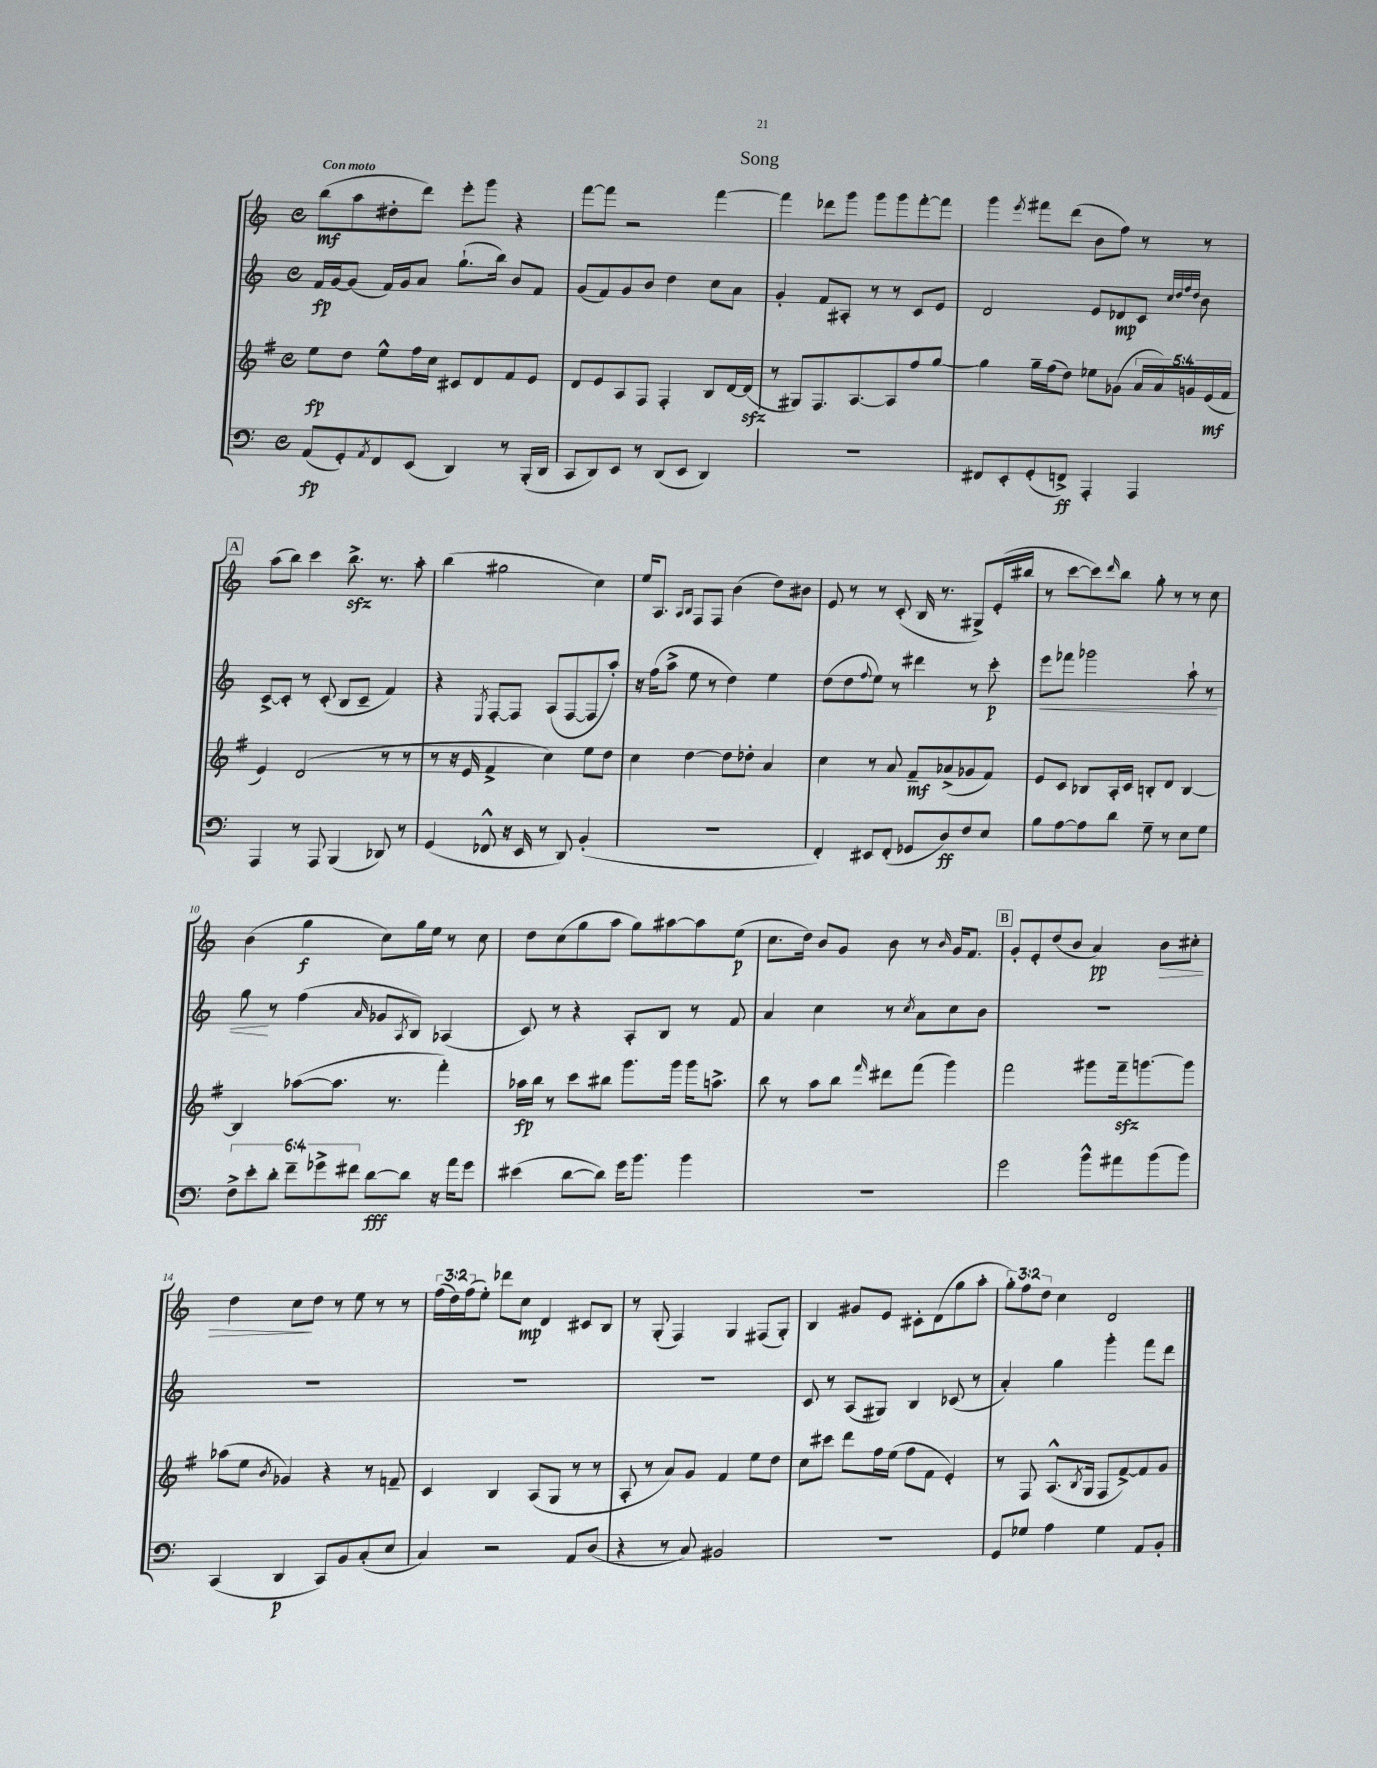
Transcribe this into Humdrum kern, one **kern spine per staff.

**kern	**dynam	**kern	**dynam	**kern	**dynam	**kern	**dynam
*part4	*part4	*part3	*part3	*part2	*part2	*part1	*part1
*staff4	*staff4	*staff3	*staff3	*staff2	*staff2	*staff1	*staff1
*clefF4	*	*clefG2	*	*clefG2	*	*clefG2	*
*k[]	*	*k[f#]	*	*k[]	*	*k[]	*
*M4/4	*	*M4/4	*	*M4/4	*	*M4/4	*
*met(c)	*	*met(c)	*	*met(c)	*	*met(c)	*
=1	=1	=1	=1	=1	=1	=1	=1
!	!	!	!	!	!	!LO:TX:a:B:t=Con moto	!
(8AA/L	fp	8ee\L	fp	16f/LL	fp	(8bb\L	mf
.	.	.	.	[16g/J	.	.	.
8GG'/)	.	8dd\J	.	(8g/J]	.	8aa\	.
8qAA/	.	.	.	.	.	.	.
8FF/	.	8ee^^\L	.	16f/LL)	.	8dd#X'\	.
.	.	.	.	16g/J	.	.	.
(8EE/J	.	16ff#\L	.	8a/J	.	8ddd\J)	.
.	.	16cc\JJ	.	.	.	.	.
4DD/)	.	8c#X/L	.	(8.gg`\L	.	8eee'\L	.
.	.	8d/	.	.	.	8ggg\J	.
.	.	.	.	16bb\Jk)	.	.	.
8r	.	8f#/	.	8b/L	.	4r	.
(16BBB'/LL	.	8e/J	.	8f/J	.	.	.
16DD/JJ	.	.	.	.	.	.	.
=2	=2	=2	=2	=2	=2	=2	=2
8CC/L	.	8d/L	.	(8g/L	.	[8fff\L	.
8DD/)	.	8e/	.	8f/)	.	8fff\J]	.
8EE/J	.	8A/	.	8g/	.	2r	.
8r	.	8F#/J	.	8b/J	.	.	.
(8DD/L	.	4F#'/	.	4dd\	.	.	.
8EE/J	.	.	.	.	.	.	.
4DD/)	.	8B/L	.	8cc\L	.	[4fff\	.
.	.	[16d/L	.	8a\J	.	.	.
.	.	(16dzz/JJ]	.	.	.	.	.
=3	=3	=3	=3	=3	=3	=3	=3
1r	.	8r	.	4g'/	.	4fff\]	.
.	.	8G#X/L)	.	.	.	.	.
.	.	8.F#/	.	8f/L	.	8ddd-X\L	.
.	.	.	.	8A#X'/J	.	8ggg\J	.
.	.	[8.A/	.	.	.	.	.
.	.	.	.	8r	.	8ggg\L	.
.	.	8A/]	.	8r	.	8ggg\	.
.	.	8ff#/	.	8c/L	.	[8fff'\	.
.	.	[8gg/J	.	8e/J	.	8fff\J]	.
=4	=4	=4	=4	=4	=4	=4	=4
8FF#X/L	.	4gg\]	.	2d/	.	4ggg\	.
8EE'/	.	.	.	.	.	.	.
.	.	.	.	.	.	8qeee/	.
(8GG'/	.	16gg~\LL	.	.	.	8fff#X\L	.
.	.	(16ff#\J	.	.	.	.	.
8FFn^/J)	ff	8dd\J)	.	.	.	(8ddd\J	.
4AAA'/	.	8ee-X\L	.	8e/L	.	8b\L	.
.	.	(8g-X\J	.	8d-X/	mp	8ff\J)	.
4AAA/	.	20a/LL	.	8c/J	.	8r	.
.	.	20a/)	.	.	.	.	.
.	.	20gn/	.	.	.	.	.
.	.	.	.	32qqcc/LLL	.	.	.
.	.	.	.	32qqdd/	.	.	.
.	.	.	.	32qqff/	.	.	.
.	.	.	.	32qqdd/JJJ	.	.	.
.	.	.	.	8b\	.	8r	.
.	.	(20e/	mf	.	.	.	.
.	.	20f#/JJ	.	.	.	.	.
!!LO:LB:g=z
!!LO:REH:place=s1:t=A
=5	=5	=5	=5	=5	=5	=5	=5
4AAA/	.	4e/)	.	[8c^/L	.	(8aa\L	.
.	.	.	.	8c'/J]	.	8bb\J)	.
8r	.	(2d/	.	8r	.	4ccc\	.
8AAA/	.	.	.	(8c'/	.	.	.
(4BBB/	.	.	.	8B/L	.	8.bbzz^\	.
.	.	.	.	8c~/J	.	.	.
.	.	.	.	.	.	8.r	.
8DD-X/)	.	8r	.	4f/)	.	.	.
8r	.	8r	.	.	.	8aa'\	.
=6	=6	=6	=6	=6	=6	=6	=6
(4GG/	.	8r	.	4r	.	(4bb\	.
.	.	16r	.	.	.	.	.
.	.	16e/	.	.	.	.	.
.	.	.	.	8qE/	.	.	.
8FF-X^^/	.	4f#^/	.	[8F'/L	.	2gg#X\	.
16r	.	.	.	8F/J]	.	.	.
16EE/	.	.	.	.	.	.	.
8r	.	4cc\)	.	(8A/L	.	.	.
8DD/)	.	.	.	[8F/	.	.	.
(4BB'/	.	8ee\L	.	8F/]	.	4cc\)	.
.	.	8dd\J	.	8aa'/J)	.	.	.
=7	=7	=7	=7	=7	=7	=7	=7
1r	.	4cc\	.	16r	.	16ee/KL	.
.	.	.	.	(16ff\KL	.	8.A/J	.
.	.	.	.	8aa^\J	.	.	.
.	.	.	.	.	.	16qqA/LL	.
.	.	.	.	.	.	16qqB/JJ	.
.	.	[4dd\	.	8ee\	.	8F/L	.
.	.	.	.	8r	.	8F/J	.
.	.	8dd\L]	.	4dd\)	.	(4b\	.
.	.	8dd-X'\J	.	.	.	.	.
.	.	4a/	.	4ee\	.	8dd\L)	.
.	.	.	.	.	.	8b#X\J	.
=8	=8	=8	=8	=8	=8	=8	=8
4FF'/)	.	4cc\	.	(8dd\L	.	8e/	.
.	.	.	.	8dd\	.	8r	.
.	.	.	.	8qqff/	.	.	.
8EE#X/L	.	8r	.	8ee\J)	.	8r	.
(8FF'/J	.	8a/	.	8r	.	(8c'/	.
8GG-X/L	.	8f#~/L	mf	4ddd#X\	.	16B/	.
.	.	.	.	.	.	8.r	.
8D/)	ff	(8a-X^/	.	.	.	.	.
8F/	.	8g-X/	.	8r	.	8G#X^/L)	.
8E/J	.	8f#/J)	.	8ccc'\	p	(16e'/L	.
.	.	.	.	.	.	16bb#X/JJ	.
=9	=9	=9	=9	=9	=9	=9	=9
!	!	!	!	!	!LO:HP:b	!	!
8B\L	.	8e/L	.	8eee\L	<	8r	.
[8A\	.	8c/J	.	8fff-X\J	.	[8ccc\L	.
8A\]	.	8B-X/L	.	2ggg-X\	.	8ccc\])	.
.	.	.	.	.	.	16qqddd/	.
8d\J	.	16A'/L	.	.	.	8bb\J	.
.	.	16c/JJ	.	.	.	.	.
8G~\	.	8Bn'/L	.	.	.	8gg'\	.
8r	.	8d/J	.	.	.	8r	.
8E\L	.	[4B/	.	8aa`\	.	8r	.
8G\J	.	.	.	8r	.	8cc\	.
!!LO:LB:g=z
=10	=10	=10	=10	=10	=10	=10	=10
12F^\L	.	4B/]	.	8gg\	.	(4b\	.
12e'\	.	.	.	.	.	.	.
.	.	.	.	8r	[	.	.
12d'\J	.	.	.	.	.	.	.
12f~\L	.	([8aa-X\L	.	(4ff\	.	4gg\	f
12g-X^\	.	.	.	.	.	.	.
.	.	8.aa-\J]	.	.	.	.	.
12f#X\J	.	.	.	.	.	.	.
.	.	.	.	16qqa/	.	.	.
[8d\L	fff	.	.	8g-X/L	.	8cc\L)	.
.	.	8.r	.	.	.	.	.
.	.	.	.	8qA/	.	.	.
8d\J]	.	.	.	8B/J)	.	16gg\L	.
.	.	.	.	.	.	16ee\JJ	.
16r	.	4fff#'\)	.	(4A-X/	.	8r	.
16a\KL	.	.	.	.	.	.	.
8g-\J	.	.	.	.	.	8cc\	.
=11	=11	=11	=11	=11	=11	=11	=11
(4e#X\	.	16aa-X\LL	fp	8c/)	.	8dd\L	.
.	.	16bb\JJ	.	.	.	.	.
.	.	8r	.	8r	.	(8cc\	.
[8d\L	.	8ccc\L	.	4r	.	8gg\	.
8d\J])	.	8bb#X\J	.	.	.	8aa\J	.
16g\KL	.	8.ggg\L	.	8A'/L	.	8gg\L)	.
8.b\J	.	.	.	.	.	.	.
.	.	.	.	8B/J	.	[8aa#X\	.
.	.	16ggg\Jk	.	.	.	.	.
4b\	.	16ggg\KL	.	8r	.	8aa#\]	.
.	.	8.aan^\J	.	.	.	.	.
.	.	.	.	8f/	.	(8ee\J	p
=12	=12	=12	=12	=12	=12	=12	=12
1r	.	8bb\	.	4a/	.	8.cc\L	.
.	.	8r	.	.	.	.	.
.	.	.	.	.	.	16dd\Jk)	.
.	.	8aa\L	.	4cc\	.	8b/L	.
.	.	8bb\J	.	.	.	8g/J	.
.	.	16qqfff#/	.	.	.	.	.
.	.	8ddd#X\L	.	8r	.	8b\	.
.	.	.	.	8qcc/	.	.	.
.	.	(8fff#\J	.	8a\L	.	8r	.
.	.	.	.	.	.	16qqb/	.
.	.	4ggg\)	.	8cc\	.	16g/KL	.
.	.	.	.	.	.	8.f/J	.
.	.	.	.	8b\J	.	.	.
!!LO:REH:place=s1:t=B
=13	=13	=13	=13	=13	=13	=13	=13
2g\	.	2fff#\	.	1r	.	8g'/L	.
.	.	.	.	.	.	8e'/	.
.	.	.	.	.	.	(8dd/	.
.	.	.	.	.	.	8b/J	.
8b^^\L	.	8ggg#X\L	.	.	.	4a/)	pp
8a#X\	.	16fff#zz~\k	.	.	.	.	.
.	.	[8.gggn\	.	.	.	.	.
!	!	!	!	!	!	!	!LO:HP:b
(8b\	.	.	.	.	.	8b\L	>
8b\J)	.	8ggg\J]	.	.	.	8cc#X'\J	.
!!LO:LB:g=z
=14	=14	=14	=14	=14	=14	=14	=14
(4CC/	.	(8aa-X\L	.	1r	.	4dd\	.
.	.	8ee\J	.	.	.	.	.
.	.	8qb/	.	.	.	.	.
4DD/	p	4g-X/)	.	.	.	8cc\L	.
.	.	.	.	.	.	8dd\J	]
8CC/L)	.	4r	.	.	.	8r	.
8BB/	.	.	.	.	.	8ee\	.
(8C'/	.	8r	.	.	.	8r	.
8E/J	.	8fn~/	.	.	.	8r	.
=15	=15	=15	=15	=15	=15	=15	=15
4C/)	.	4c/	.	1r	.	(24ff\LL	.
.	.	.	.	.	.	24dd\)	.
.	.	.	.	.	.	(24ff\J	.
.	.	.	.	.	.	8ee'\J)	.
2r	.	4B/	.	.	.	8ddd-X\L	.
.	.	.	.	.	.	8cc\J	mp
.	.	(8A/L	.	.	.	4d/	.
.	.	8G/J	.	.	.	.	.
8AA/L	.	8r	.	.	.	8c#X/L	.
(8D/J	.	8r	.	.	.	8B/J	.
=16	=16	=16	=16	=16	=16	=16	=16
4r	.	8A'/	.	1r	.	8r	.
.	.	8r	.	.	.	(8G'/	.
8r	.	8a/L)	.	.	.	4F/)	.
8C/)	.	8g/J	.	.	.	.	.
2BB#X/	.	4f#/	.	.	.	4G/	.
.	.	8ee\L	.	.	.	(8F#X/L	.
.	.	8dd\J	.	.	.	8G'/J)	.
=17	=17	=17	=17	=17	=17	=17	=17
1r	.	8cc\L	.	8c/	.	4B/	.
.	.	8ccc#X\J	.	8r	.	.	.
.	.	8ddd\L	.	(8A/L	.	8g#X/L	.
.	.	16ff#\L	.	8G#X/J)	.	8e/J	.
.	.	(16ee\JJ	.	.	.	.	.
.	.	8ff#\L	.	4B/	.	8c#X'\L	.
.	.	8f#\J	.	.	.	(8d\	.
.	.	4e'/)	.	(8c-X/	.	8gg\	.
.	.	.	.	8r	.	8aa'\J	.
=18	=18	=18	=18	=18	=18	=18	=18
8GG/L	.	8r	.	4a'/)	.	12gg'\L)	.
.	.	.	.	.	.	12ff\	.
8G-X/J	.	8F#/	.	.	.	.	.
.	.	.	.	.	.	12dd\J	.
4A\	.	(8.A^^/L	.	4gg\	.	4cc\	.
.	.	8qB/	.	.	.	.	.
.	.	16G/Jk	.	.	.	.	.
4G-\	.	8F#/L	.	4ggg'\	.	2d/	.
.	.	[8f#^/)	.	.	.	.	.
8AA/L	.	8f#/]	.	8fff\L	.	.	.
8BB'/J	.	8g/J	.	8ddd\J	.	.	.
==	==	==	==	==	==	==	==
*-	*-	*-	*-	*-	*-	*-	*-
